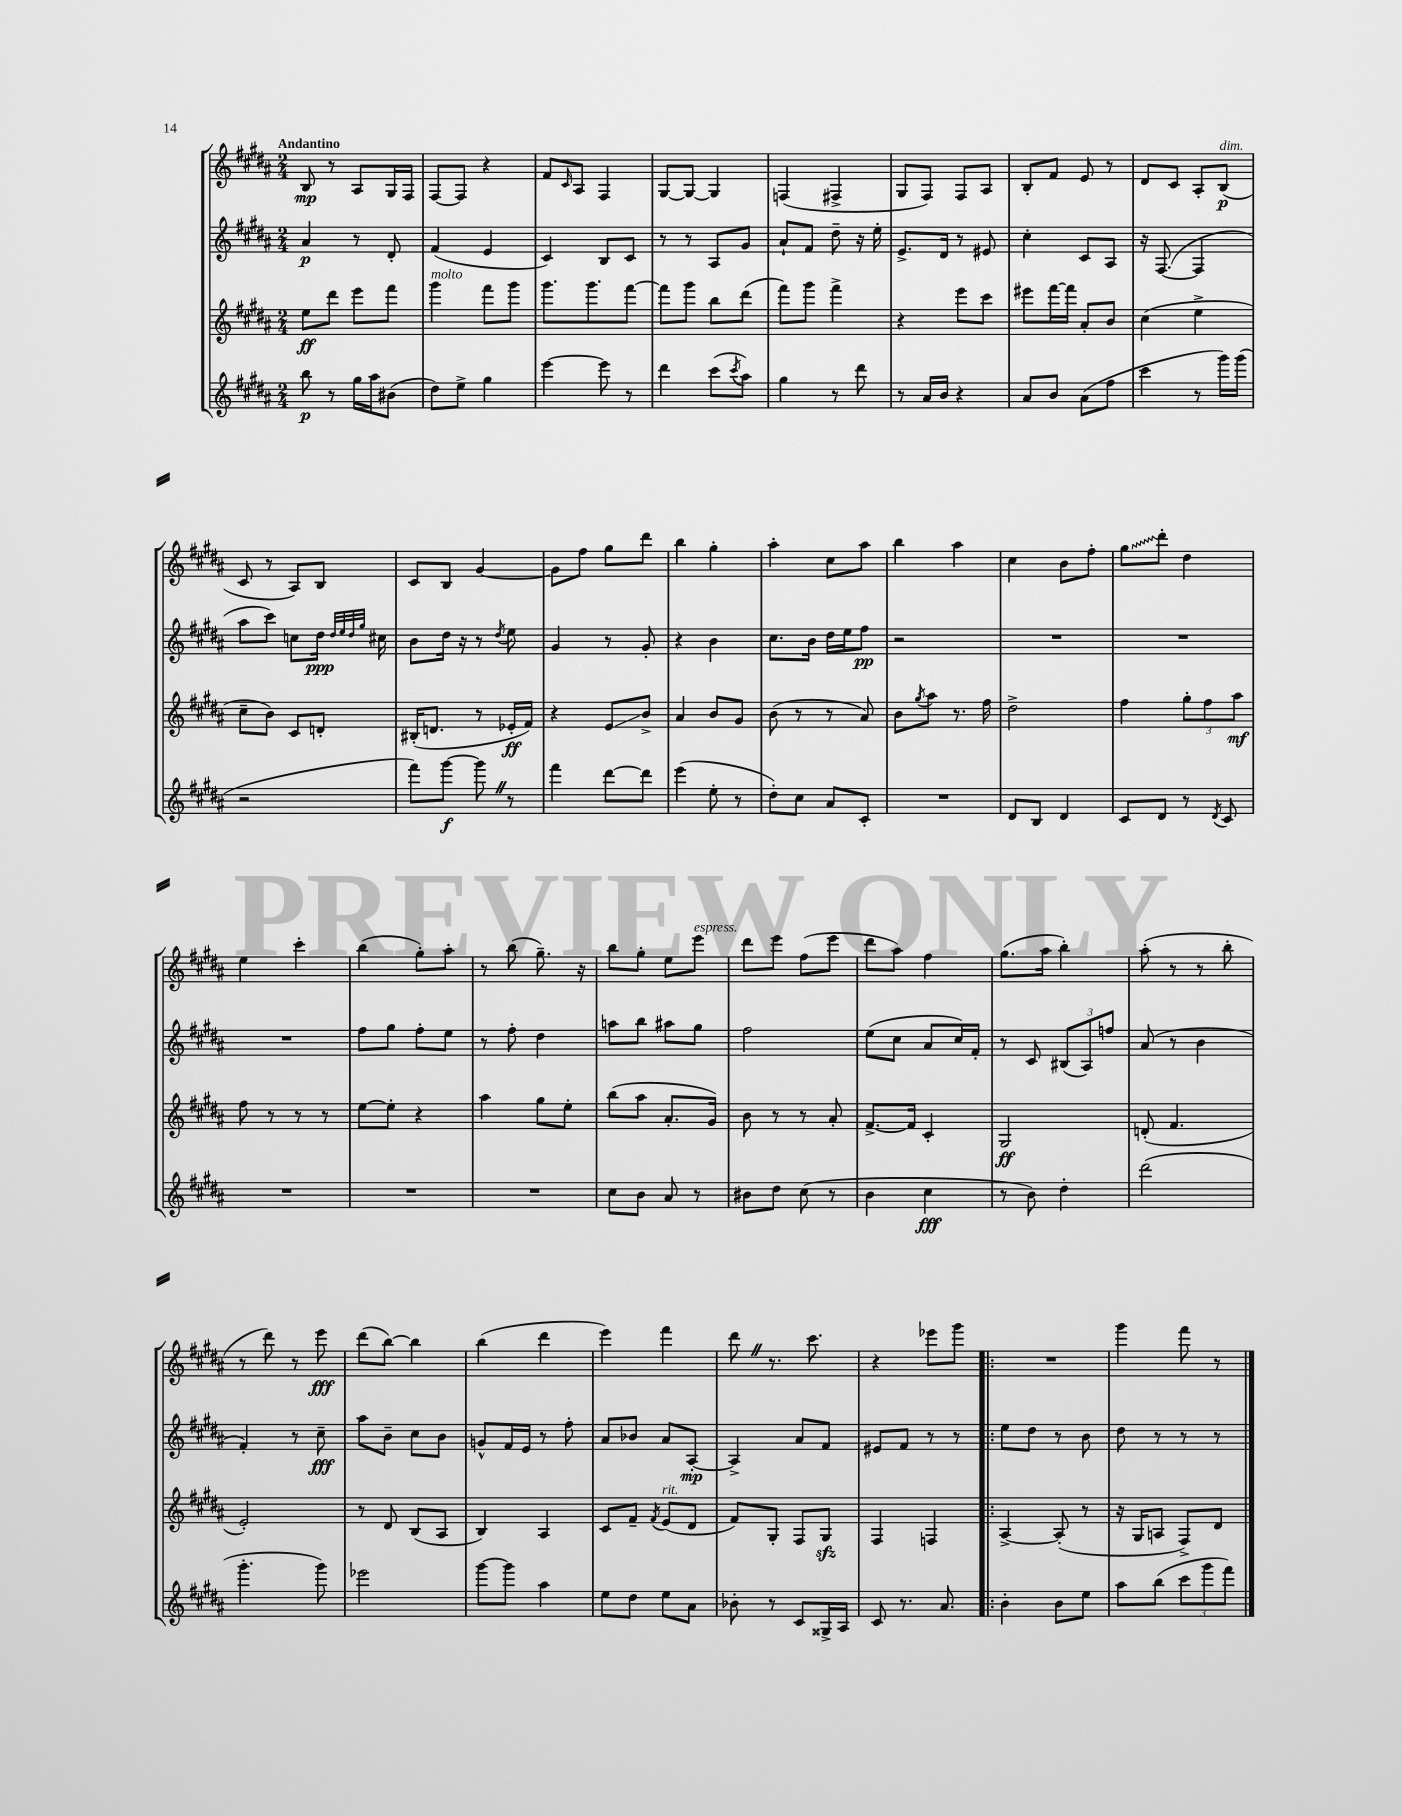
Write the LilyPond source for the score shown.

<<
\new StaffGroup <<
\new Staff = "s0" {
    \clef treble \key b \major \numericTimeSignature \time 2/4 \tempo "Andantino"
    b8\mp r8 ais8 gis16 fis16 |
    fis8~ fis8 r4 |
    fis'8 \grace { cis'16 } ais8 fis4 |
    gis8~ gis8~ gis4 |
    f4( fis4-> |
    gis8 fis8) fis8 ais8 |
    b8-. fis'8 e'8 r8 |
    dis'8 cis'8 ais8-. b8\p^\markup { \italic "dim." }( |
    cis'8 r8 ais8) b8 |
    cis'8 b8 gis'4~ |
    gis'8 fis''8 gis''8 dis'''8 |
    b''4 gis''4-. |
    ais''4-. cis''8 ais''8 |
    b''4 ais''4 |
    cis''4 b'8 fis''8-. |
    \once \override Glissando.style = #'zigzag gis''8\glissando dis'''8-. dis''4 |
    e''4 cis'''4-. |
    b''4( gis''8-.) ais''8-. |
    r8 b''8( gis''8.--) r16 |
    b''8 gis''8-. e''8 e'''8^\markup { \italic "espress." } |
    dis'''8 e'''8 fis''8( e'''8 |
    dis'''8 ais''8) fis''4 |
    gis''8.( ais''16 b''4-.) |
    ais''8-.( r8 r8 b''8-. |
    r8 dis'''8) r8 e'''8\fff |
    dis'''8( b''8~) b''4 |
    b''4( dis'''4 |
    e'''4) fis'''4 |
    dis'''8 \once \override BreathingSign.text = \markup { \musicglyph "scripts.caesura.straight" } \breathe r8. cis'''8. |
    r4 ees'''8 gis'''8 |
    \bar ".|:" R2 |
    gis'''4 fis'''8 r8 \bar "|." |
}
\new Staff = "s1" {
    \clef treble \key b \major \numericTimeSignature \time 2/4
    ais'4\p r8 dis'8-. |
    fis'4( e'4 |
    cis'4) b8 cis'8 |
    r8 r8 ais8 gis'8 |
    ais'8-! fis'8 dis''8-- r16 e''16-. |
    e'8.-> dis'16 r8 eis'8 |
    cis''4-. cis'8 ais8 |
    r16 fis8.~( fis4 |
    ais''8 cis'''8) c''8 dis''16\ppp \grace { dis''32 e''32 dis''32 gis''32 } cis''16 |
    b'8 dis''16 r16 r8 \acciaccatura { dis''8 } e''8 |
    gis'4 r8 gis'8-. |
    r4 b'4 |
    cis''8. b'16 dis''16 e''16 fis''8\pp |
    r2 |
    R2 |
    R2 |
    R2 |
    fis''8 gis''8 fis''8-. e''8 |
    r8 fis''8-. dis''4 |
    a''8 b''8 ais''8 gis''8 |
    fis''2 |
    e''8( cis''8 ais'8 cis''16) fis'16-. |
    r8 cis'8 \tuplet 3/2 { bis8( ais8) f''8 } |
    ais'8( r8 b'4 |
    fis'4-.) r8 cis''8--\fff |
    ais''8 b'8-- cis''8 b'8 |
    g'8-^ fis'16 e'16 r8 fis''8-. |
    ais'8 bes'8 ais'8 ais8~-.\mp |
    ais4-> ais'8 fis'8 |
    eis'8 fis'8 r8 r8 |
    \bar ".|:" e''8 dis''8 r8 b'8 |
    dis''8 r8 r8 r8 \bar "|." |
}
\new Staff = "s2" {
    \clef treble \key b \major \numericTimeSignature \time 2/4
    e''8\ff dis'''8 e'''8 fis'''8 |
    gis'''4^\markup { \italic "molto" } fis'''8 gis'''8 |
    gis'''8. gis'''8. fis'''8~ |
    fis'''8 gis'''8 b''8 dis'''8( |
    fis'''8) gis'''8 fis'''4-> |
    r4 e'''8 cis'''8 |
    eis'''8 fis'''16~ fis'''16 ais'8-. b'8 |
    cis''4( e''4-> |
    cis''8-- b'8) cis'8 d'8-. |
    bis16-.( d'8. r8 ees'16-.\ff fis'16) |
    r4 e'8\glissando b'8-> |
    ais'4 b'8 gis'8 |
    b'8( r8 r8 ais'8) |
    b'8 \acciaccatura { gis''8 } ais''8 r8. fis''16 |
    dis''2-> |
    fis''4 \tuplet 3/2 { gis''8-. fis''8 ais''8\mf } |
    fis''8 r8 r8 r8 |
    e''8~ e''8-. r4 |
    ais''4 gis''8 e''8-. |
    b''8( ais''8 ais'8.-. gis'16) |
    b'8 r8 r8 ais'8-. |
    fis'8.~-> fis'16 cis'4-. |
    gis2\ff |
    d'8-.( fis'4. |
    e'2-.) |
    r8 dis'8 b8( ais8 |
    b4) ais4 |
    cis'8 fis'8-- \acciaccatura { fis'8 } e'8^\markup { \italic "rit." }( dis'8 |
    fis'8) gis8-. fis8 gis8\sfz |
    fis4 f4 |
    \bar ".|:" ais4~-> ais8-.( r8 |
    r16 gis16 a8 fis8->) dis'8 \bar "|." |
}
\new Staff = "s3" {
    \clef treble \key b \major \numericTimeSignature \time 2/4
    b''8\p r8 gis''16 ais''16 bis'8( |
    dis''8) e''8-> gis''4 |
    e'''4~ e'''8 r8 |
    dis'''4 cis'''8( \acciaccatura { cis'''8 } ais''8) |
    gis''4 r8 dis'''8 |
    r8 ais'16 b'16 r4 |
    ais'8 b'8 ais'8( fis''8 |
    cis'''4 r8 gis'''16) gis'''16( |
    r2 |
    fis'''8) gis'''8~\f gis'''8 \once \override BreathingSign.text = \markup { \musicglyph "scripts.caesura.straight" } \breathe r8 |
    fis'''4 dis'''8~ dis'''8 |
    e'''4( e''8-. r8 |
    dis''8-.) cis''8 ais'8 cis'8-. |
    R2 |
    dis'8 b8 dis'4 |
    cis'8 dis'8 r8 \acciaccatura { dis'8 } cis'8 |
    R2 |
    R2 |
    R2 |
    cis''8 b'8 ais'8 r8 |
    bis'8 dis''8 cis''8( r8 |
    b'4 cis''4\fff |
    r8 b'8) dis''4-. |
    dis'''2( |
    gis'''4.-. gis'''8) |
    ees'''2 |
    gis'''8~ gis'''8 ais''4 |
    e''8 dis''8 e''8 ais'8 |
    bes'8-. r8 cis'8 gisis16-> ais16 |
    cis'8 r8. ais'8. |
    \bar ".|:" b'4-. b'8 e''8 |
    ais''8 b''8( \tuplet 3/2 { cis'''8 gis'''8 fis'''8) } \bar "|." |
}
>>
>>
\layout { \context { \Score \remove "Bar_number_engraver" } }
